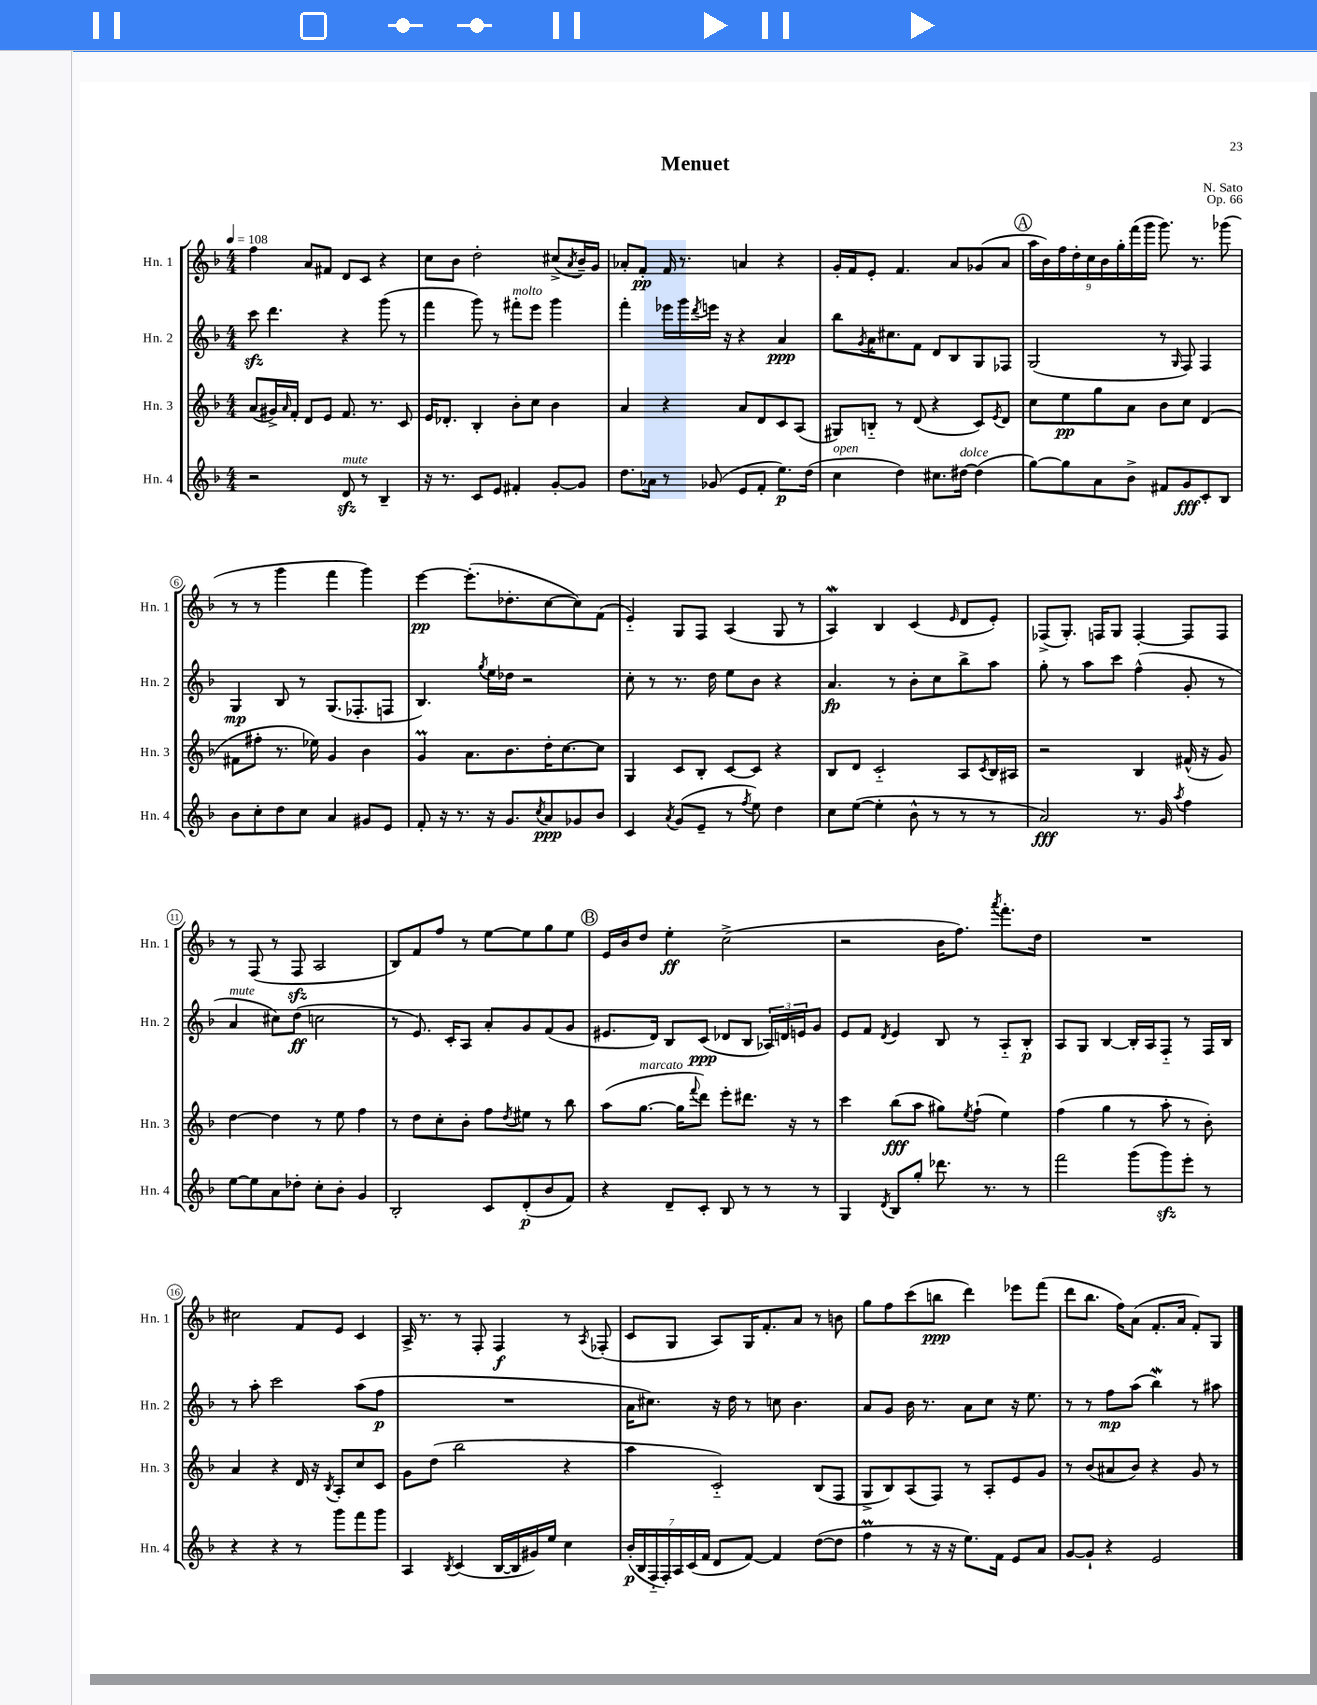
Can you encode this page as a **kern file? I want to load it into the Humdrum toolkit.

**kern	**dynam	**kern	**dynam	**kern	**dynam	**kern	**dynam
*part4	*part4	*part3	*part3	*part2	*part2	*part1	*part1
*staff4	*staff4	*staff3	*staff3	*staff2	*staff2	*staff1	*staff1
*I"Hn. 4	*	*I"Hn. 3	*	*I"Hn. 2	*	*I"Hn. 1	*
*I'Hn. 4	*	*I'Hn. 3	*	*I'Hn. 2	*	*I'Hn. 1	*
*clefG2	*	*clefG2	*	*clefG2	*	*clefG2	*
*k[b-]	*	*k[b-]	*	*k[b-]	*	*k[b-]	*
*M4/4	*	*M4/4	*	*M4/4	*	*M4/4	*
*MM108	*	*MM108	*	*MM108	*	*MM108	*
=1	=1	=1	=1	=1	=1	=1	=1
2r	.	(8a/L	.	8ccczz\	.	4ff\	.
.	.	16g#X^/L)	.	4.ddd\	.	.	.
.	.	16qqa/	.	.	.	.	.
.	.	16f'/JJ	.	.	.	.	.
.	.	8d/L	.	.	.	8a/L	.
.	.	8e/J	.	.	.	8f#X/J	.
!LO:TX:a:i:t=mute	!	!	!	!	!	!	!
8dzz/	.	8.f/	.	4r	.	8d/L	.
8r	.	.	.	.	.	8c/J	.
.	.	8.r	.	.	.	.	.
4B-~/	.	.	.	(8ggg\	.	4r	.
.	.	8c/	.	8r	.	.	.
=2	=2	=2	=2	=2	=2	=2	=2
16r	.	16e/KL	.	4fff\	.	8cc\L	.
8.r	.	8.d-X'/J	.	.	.	.	.
.	.	.	.	.	.	8b-\J	.
8c/L	.	4B-'/	.	8ggg\)	.	2dd'\	.
8e/J	.	.	.	8r	.	.	.
!	!	!	!	!LO:TX:a:i:t=molto	!	!	!
4f#X'/	.	8b-'\L	.	8fff#X'\L	.	.	.
.	.	8cc\J	.	8eee\J	.	.	.
[8g'/L	.	4b-\	.	4ggg\	.	(8cc#X^/L	.
.	.	.	.	.	.	8qa/	.
8g/J]	.	.	.	.	.	16b-~/L)	.
.	.	.	.	.	.	16g/JJ	.
=3	=3	=3	=3	=3	=3	=3	=3
8.dd\L	.	4a/	.	4fff'\	.	8a-X'/L	.
.	.	.	.	.	.	8f'/J	pp
16a-X\Jk	.	.	.	.	.	.	.
8r	.	4r	.	16eee-X\LL	.	16f/	.
.	.	.	.	16ggg\	.	8.r	.
.	.	.	.	8qddd/	.	.	.
(8g-X/	.	.	.	16eeen\JJ	.	.	.
.	.	.	.	16r	.	.	.
8e/L	.	8a/L	.	4r	.	4an/	.
8f'/J	.	8d/	.	.	.	.	.
8.ee\L)	p	8c/	.	4a/	ppp	4r	.
.	.	(8A/J	.	.	.	.	.
(16dd\Jk	.	.	.	.	.	.	.
=4	=4	=4	=4	=4	=4	=4	=4
!LO:TX:a:i:t=open	!	!	!	!	!	!	!
4cc\	.	8G#X/L)	.	8bb-\L	.	16g'/LL	.
.	.	.	.	.	.	16f/J	.
.	.	.	.	8qg/	.	.	.
.	.	8Bn/J	.	16a\K	.	8e'/J	.
.	.	.	.	8.cc#X\	.	.	.
4dd\)	.	8r	.	.	.	4.f/	.
.	.	(8d/	.	8f\J	.	.	.
8.cc#X\L	.	4r	.	8d/L	.	.	.
.	.	.	.	8B-/	.	8a/L	.
!LO:TX:a:i:t=dolce	!	!	!	!	!	!	!
[16dd#X\Jk	.	.	.	.	.	.	.
(4dd#\]	.	8c/L)	.	8G/	.	(8g-X/	.
.	.	8qe/	.	.	.	.	.
.	.	8d/J	.	8F-X/J	.	8a/J	.
!!LO:REH:place=s1:t=A
=5	=5	=5	=5	=5	=5	=5	=5
[8gg\L)	.	8cc\L	.	(2G/	.	18aa\LL	.
.	.	.	.	.	.	18b-\)	.
.	.	.	.	.	.	18ff\	.
8gg\]	.	8ee\	pp	.	.	.	.
.	.	.	.	.	.	18dd'\	.
.	.	.	.	.	.	18cc\	.
8a\	.	8gg\	.	.	.	.	.
.	.	.	.	.	.	18b-\	.
.	.	.	.	.	.	18gg'\	.
8b-^\J	.	8a\J	.	.	.	.	.
.	.	.	.	.	.	(18fff\	.
.	.	.	.	.	.	18ggg\JJ	.
8f#X/L	.	8b-\L	.	8r	.	8.ggg\)	.
.	.	.	.	16qqG/	.	.	.
8g/	fff	8cc\J	.	8F/)	.	.	.
.	.	.	.	.	.	8.r	.
8c'/	.	(4d/	.	4F/	.	.	.
8B-/J	.	.	.	.	.	(8ggg-X\	.
!!LO:LB:g=z
=6	=6	=6	=6	=6	=6	=6	=6
8b-\L	.	8f#X\L	.	4G/	mp	8r	.
8cc'\	.	8ff#X'\J	.	.	.	8r	.
8dd\	.	8.r	.	8B-/	.	4ggg\	.
8cc\J	.	.	.	8r	.	.	.
.	.	16ee-X\)	.	.	.	.	.
4a/	.	4g/	.	(8.G/L	.	4fff\	.
.	.	.	.	8.F-X'/	.	.	.
8g#X/L	.	4b-\	.	.	.	4ggg\)	.
8e/J	.	.	.	8Fn/J	.	.	.
=7	=7	=7	=7	=7	=7	=7	=7
8f'/	.	4gM/	.	4.B-/)	.	[4eee\	pp
16r	.	.	.	.	.	.	.
8.r	.	.	.	.	.	.	.
.	.	8.a\L	.	.	.	(8.eee'\L]	.
.	.	.	.	8qgg/	.	.	.
16r	.	.	.	16ee\LL	.	.	.
8.g/L	.	8.b-\	.	16dd-X\JJ	.	8.dd-X'\	.
.	.	.	.	2r	.	.	.
8qcc/	.	.	.	.	.	.	.
8a/	ppp	16dd'\K	.	.	.	[8cc\	.
.	.	[8.cc\	.	.	.	.	.
8g-X/	.	.	.	.	.	8cc\])	.
8b-/J	.	8cc\J]	.	.	.	(8f\J	.
=8	=8	=8	=8	=8	=8	=8	=8
4c/	.	4G/	.	8cc'\	.	4e/)	.
.	.	.	.	8r	.	.	.
8qa/	.	.	.	.	.	.	.
(8g/L	.	8c/L	.	8.r	.	8G/L	.
8e~/J	.	8B-'/J	.	.	.	8F/J	.
.	.	.	.	16dd\	.	.	.
8r	.	[8c/L	.	8ee\L	.	(4A/	.
8qff/	.	.	.	.	.	.	.
8ee\)	.	8c/J]	.	8b-\J	.	.	.
4dd\	.	4r	.	4r	.	8G/	.
.	.	.	.	.	.	8r	.
=9	=9	=9	=9	=9	=9	=9	=9
8cc\L	.	8B-/L	.	4.a/	fp	4AW/)	.
([8ee\J	.	8d/J	.	.	.	.	.
4ee'\]	.	2c/	.	.	.	4B-/	.
.	.	.	.	8r	.	.	.
8b-^^\	.	.	.	8b-'\L	.	(4c/	.
8r	.	.	.	8cc\	.	.	.
.	.	.	.	.	.	16qqe/	.
8r	.	8A/L	.	8bb-^\	.	8d/L	.
.	.	8qc/	.	.	.	.	.
8r	.	16B-/L	.	8aa\J	.	8e'/J)	.
.	.	16A#X/JJ	.	.	.	.	.
=10	=10	=10	=10	=10	=10	=10	=10
2a/)	fff	2r	.	8gg'\	.	(8F-X^/L	.
.	.	.	.	8r	.	8.G'/J)	.
.	.	.	.	8aa\L	.	.	.
.	.	.	.	.	.	16Fn/KL	.
.	.	.	.	8ccc\J	.	8G/J	.
8.r	.	4B-/	.	(4ff^^\	.	[4F'/	.
16g/	.	.	.	.	.	.	.
8qaa/	.	.	.	.	.	.	.
4ff\	.	(16f#X^^/	.	8g'/	.	8F/L]	.
.	.	16r	.	.	.	.	.
.	.	8g/)	.	8r	.	8F/J	.
!!LO:LB:g=z
=11	=11	=11	=11	=11	=11	=11	=11
!	!	!	!	!LO:TX:a:i:t=mute	!	!	!
[8ee\L	.	[4dd\	.	4a/	.	8r	.
8ee\]	.	.	.	.	.	(8F/	.
8a\	.	4dd\]	.	8cc#X\L)	.	8r	.
8dd-X'\J	.	.	.	(8dd\J	ff	8Fzz/	.
8cc'\L	.	8r	.	2ccn\	.	2A/	.
8b-'\J	.	8ee\	.	.	.	.	.
4g/	.	4ff\	.	.	.	.	.
=12	=12	=12	=12	=12	=12	=12	=12
2B-'/	.	8r	.	8r	.	8B-/L)	.
.	.	8dd\L	.	8.e/)	.	8f/	.
.	.	8cc'\	.	.	.	8ff/J	.
.	.	.	.	16c'/KL	.	.	.
.	.	8b-'\J	.	8A/J	.	8r	.
8c/L	.	8ff\L	.	8a'/L	.	[8ee\L	.
.	.	8qdd/	.	.	.	.	.
(8d'/	p	8ee#X\J	.	8g/	.	8ee\]	.
8b-/	.	8r	.	(8f/	.	8gg\	.
8f/J)	.	8bb-\	.	8g/J	.	8ee\J	.
!!LO:REH:place=s1:t=B
=13	=13	=13	=13	=13	=13	=13	=13
4r	.	(8aa\L	.	8.e#X/L	.	16e/LL	.
.	.	.	.	.	.	16b-/J	.
!	!	!LO:TX:a:i:t=marcato	!	!	!	!	!
.	.	[8.gg\J	.	.	.	8dd/J	.
.	.	.	.	16d/Jk)	.	.	.
8d~/L	.	.	.	8B-/L	.	4ee'\	ff
.	.	16gg\KL]	.	.	.	.	.
.	.	8qqfff/	.	.	.	.	.
8c'/J	.	8ddd\J)	.	(8c/J	ppp	.	.
8B-/	.	8eee'\L	.	8d-X/L	.	(2cc^\	.
8r	.	8.ddd#X\J	.	8B-/J	.	.	.
8r	.	.	.	24A-X/LL)	.	.	.
.	.	.	.	24dn/	.	.	.
.	.	16r	.	.	.	.	.
.	.	.	.	24en/J	.	.	.
8r	.	8r	.	8g/J	.	.	.
=14	=14	=14	=14	=14	=14	=14	=14
4G/	.	4ccc\	.	8e/L	.	2r	.
.	.	.	.	8f/J	.	.	.
8qd/	.	.	.	8qd/	.	.	.
8B-/L	.	(8bb-\L	fff	4e/	.	.	.
8gg'/J	.	8aa\J	.	.	.	.	.
8.ddd-X\	.	8gg#X\L)	.	8B-/	.	16b-\KL	.
.	.	.	.	.	.	8.ff\J)	.
.	.	8qee/	.	.	.	.	.
.	.	(8ff`\J	.	8r	.	.	.
8.r	.	.	.	.	.	.	.
.	.	.	.	.	.	8qaaa/	.
.	.	4ee\)	.	8A/L	.	8.fff'\L	.
8r	.	.	.	8B-'/J	p	.	.
.	.	.	.	.	.	16dd\Jk	.
=15	=15	=15	=15	=15	=15	=15	=15
2fff\	.	(4ff\	.	8A/L	.	1r	.
.	.	.	.	8G/J	.	.	.
.	.	4gg\	.	[4B-/	.	.	.
(8ggg\L	.	8r	.	16B-'/LL]	.	.	.
.	.	.	.	16A/J	.	.	.
8gggzz\)	.	8aa'\	.	8F/J	.	.	.
8eee'\J	.	8r	.	8r	.	.	.
8r	.	8b-'\)	.	16F/LL	.	.	.
.	.	.	.	16B-/JJ	.	.	.
!!LO:LB:g=z
=16	=16	=16	=16	=16	=16	=16	=16
4r	.	4a/	.	8r	.	2cc#X\	.
.	.	.	.	8aa'\	.	.	.
4r	.	4r	.	2ccc\	.	.	.
8r	.	16d/	.	.	.	8f/L	.
.	.	16r	.	.	.	.	.
.	.	8qB-/	.	.	.	.	.
8ggg\L	.	8A'/L	.	.	.	8e/J	.
8fff\	.	8cc/	.	(8aa\L	.	4c/	.
8ggg\J	.	8c/J	.	8ff\J	p	.	.
=17	=17	=17	=17	=17	=17	=17	=17
4A/	.	8g\L	.	1r	.	16A^/	.
.	.	.	.	.	.	8.r	.
.	.	(8dd\J	.	.	.	.	.
8qB-/	.	.	.	.	.	.	.
(4c/	.	2bb-\	.	.	.	8r	.
.	.	.	.	.	.	8F'/	.
[16B-/LL	.	.	.	.	.	4F/	f
16B-/]	.	.	.	.	.	.	.
16g#X/)	.	.	.	.	.	.	.
16ee/JJ	.	.	.	.	.	.	.
4cc\	.	4r	.	.	.	8r	.
.	.	.	.	.	.	8qA/	.
.	.	.	.	.	.	(8F-X'/	.
=18	=18	=18	=18	=18	=18	=18	=18
(28b-'/LL	p	4aa\	.	16a\KL	.	8c/L	.
28B-/	.	.	.	.	.	.	.
.	.	.	.	8.cc#X\J)	.	.	.
28F/	.	.	.	.	.	.	.
28F'/)	.	.	.	.	.	.	.
.	.	.	.	.	.	8G/J	.
28A/	.	.	.	.	.	.	.
(28c/	.	.	.	.	.	.	.
28f/JJ	.	.	.	.	.	.	.
8d/L	.	2c/)	.	16r	.	8A/L)	.
.	.	.	.	16dd\	.	.	.
[8f/J)	.	.	.	8r	.	16G/K	.
.	.	.	.	.	.	8.f'/	.
4f/]	.	.	.	8ccn\	.	.	.
.	.	.	.	4.b-\	.	8a/J	.
([8dd\L	.	(8B-/L	.	.	.	8r	.
8dd\J]	.	8F/J	.	.	.	8bn\	.
=19	=19	=19	=19	=19	=19	=19	=19
4ffM\	.	8G^/L	.	8a/L	.	8gg\L	.
.	.	8B-/)	.	8g/J	.	8ff\	.
8r	.	(8A/	.	16b-\	.	(8ccc\	.
.	.	.	.	8.r	.	.	.
16r	.	8F/J)	.	.	.	8bbn\J	ppp
16r	.	.	.	.	.	.	.
8.ee\L)	.	8r	.	8a\L	.	4ddd\)	.
.	.	8A'/L	.	8cc\J	.	.	.
16f\Jk	.	.	.	.	.	.	.
8e/L	.	8e/	.	16r	.	8eee-X\L	.
.	.	.	.	8.ee\	.	.	.
8a/J	.	8g/J	.	.	.	(8fff\J	.
=20	=20	=20	=20	=20	=20	=20	=20
[8g/L	.	8r	.	8r	.	8ddd\L	.
8g`/J]	.	(8b-/L	.	8r	.	8.bb-\J	.
4r	.	8a#X/	.	8ff\L	mp	.	.
.	.	.	.	.	.	16ff\KL)	.
.	.	8b-/J)	.	(8aa\J	.	(8a\J	.
2e/	.	4r	.	4bb-w\)	.	8.f'/L	.
.	.	.	.	.	.	16a/Jk	.
.	.	8g/	.	8r	.	8f'/L)	.
.	.	8r	.	8aa#X\	.	8G/J	.
==	==	==	==	==	==	==	==
*-	*-	*-	*-	*-	*-	*-	*-
